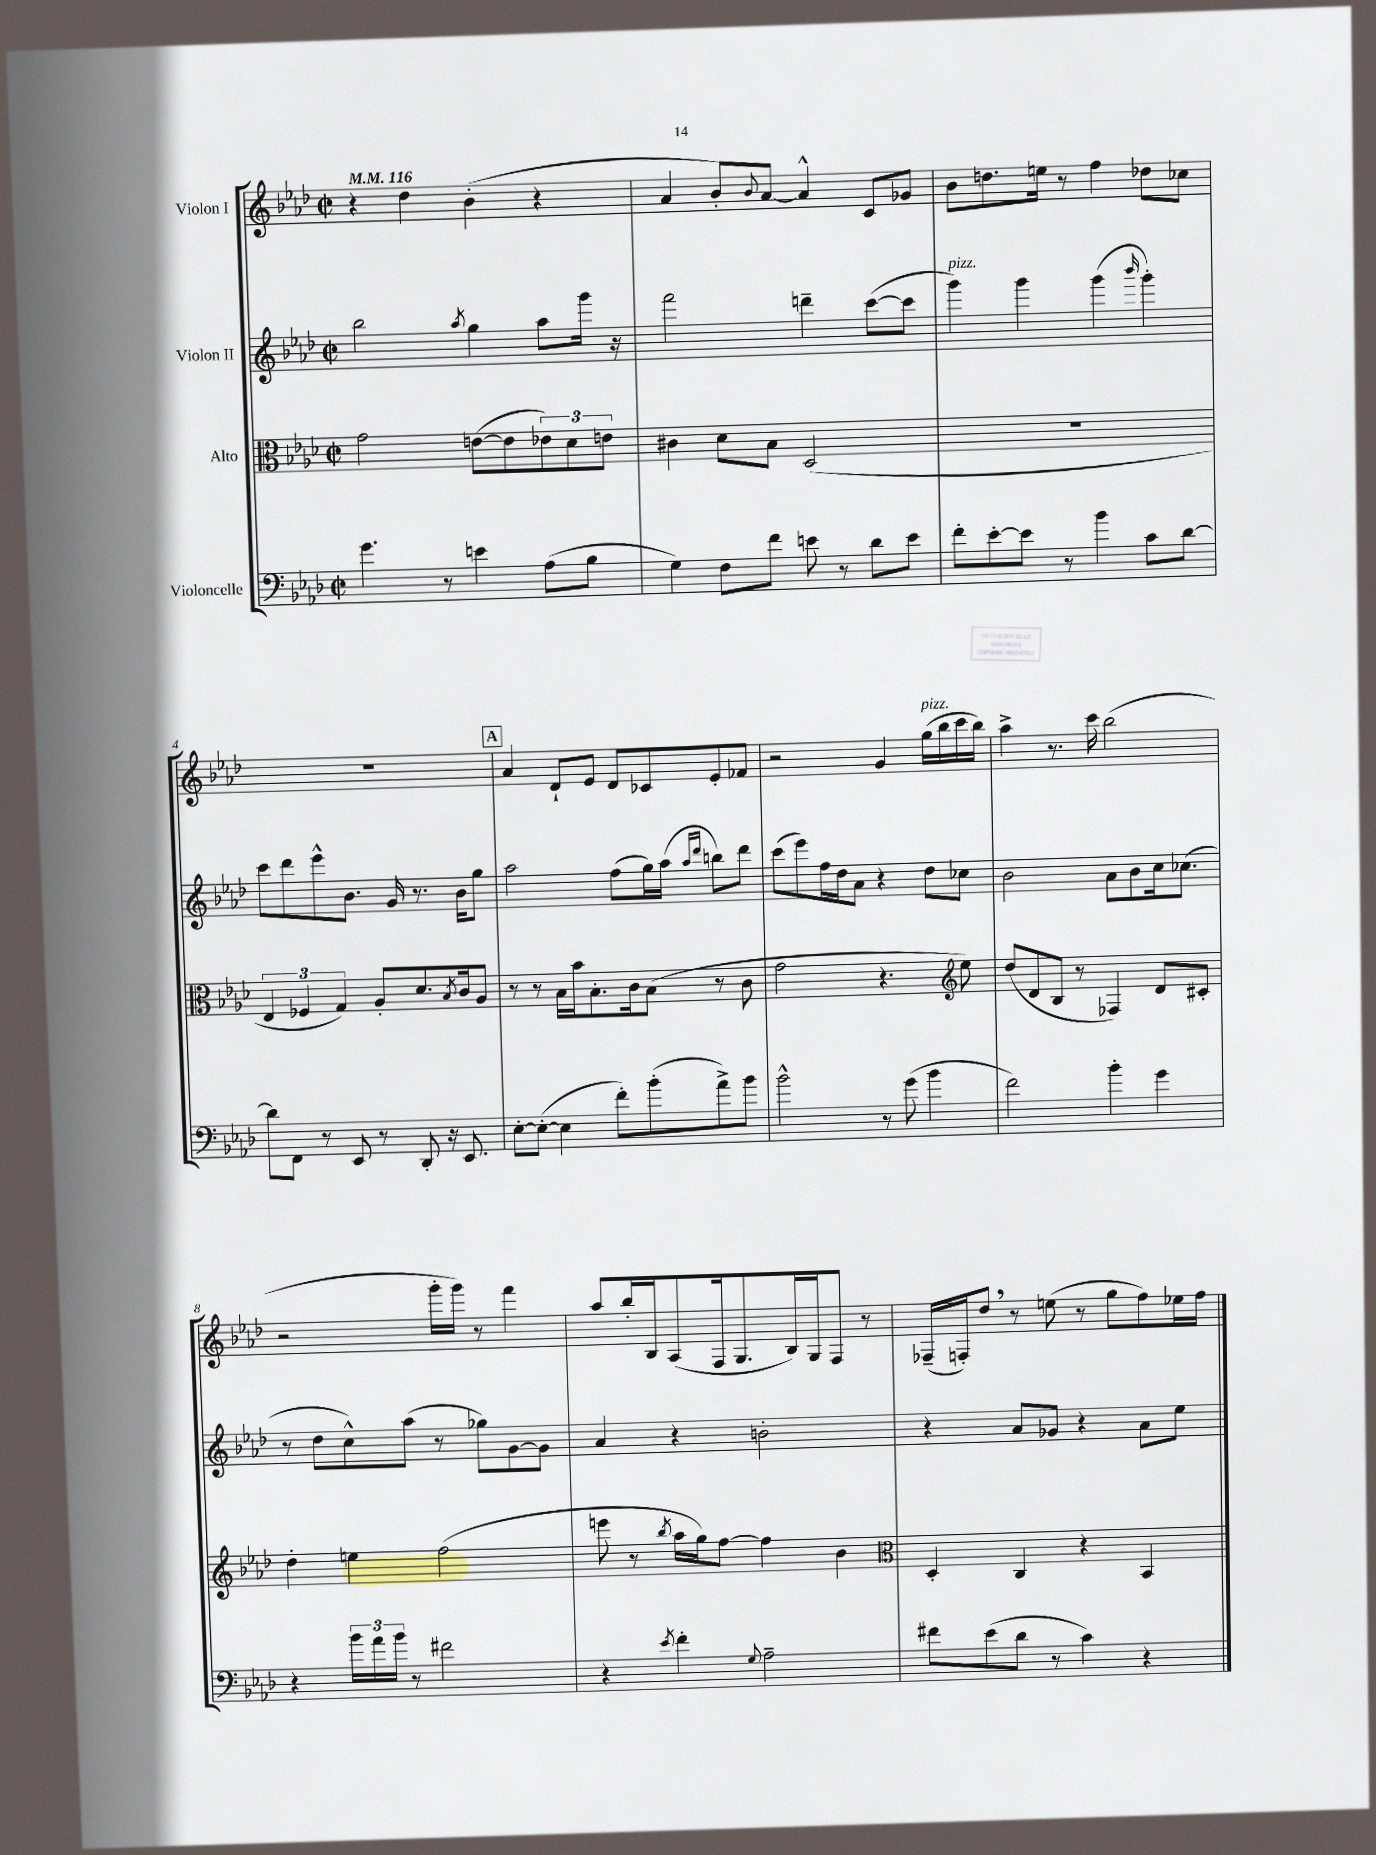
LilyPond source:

<<
\new StaffGroup <<
\new Staff = "s0" \with { instrumentName = "Violon I" } {
    \clef treble \key aes \major \defaultTimeSignature \time 2/2 \tempo 4 = 116
    r4 des''4 bes'4-.( r4 |
    aes'4 bes'8-.) \appoggiatura { bes'8 } aes'8~ aes'4-^ c'8 ges'8 |
    bes'8 d''8. e''16 r8 f''4 des''8 ces''8 |
    R1 |
    \mark \markup { \box "A" } aes'4 des'8-! ees'8 des'8 ces'8 ees'8-. fes'8 |
    r2 g'4 g''16^\markup { \italic "pizz." }( bes''16 c'''16 bes''16) |
    aes''4-> r8. c'''16 bes''2( |
    r2 g'''16-. g'''16) r8 f'''4 |
    aes''8 bes''16-. bes16 aes8( f16 g8. bes16) g16 f8 r8 |
    fes16--( f16-.) des''8 \breathe r8 e''8( r8 g''8 f''8) ees''16 f''16 \bar "|." |
}
\new Staff = "s1" \with { instrumentName = "Violon II" } {
    \clef treble \key aes \major \defaultTimeSignature \time 2/2
    bes''2 \acciaccatura { aes''8 } g''4 aes''8 g'''16 r16 |
    f'''2 d'''4-- c'''8~( c'''8 |
    g'''4^\markup { \italic "pizz." }) g'''4 g'''4( \grace { bes'''16 } g'''4-.) |
    c'''8 des'''8 ees'''8-^ bes'8. g'16 r8. bes'16 g''8 |
    \mark \markup { \box "A" } aes''2 f''8( g''16) aes''16( \grace { aes''16 des'''16 } b''8) des'''8 |
    c'''8( ees'''8) f''16 des''16 aes'8 r4 des''8 ces''8 |
    bes'2 aes'8 bes'8 c''16 ces''8.( |
    r8 des''8 c''8-^) aes''8( r8 ges''8) g'8~ g'8 |
    aes'4 r4 b'2-. |
    r4 aes'8 ges'8 r4 aes'8 ees''8 \bar "|." |
}
\new Staff = "s2" \with { instrumentName = "Alto" } {
    \clef alto \key aes \major \defaultTimeSignature \time 2/2
    g'2 e'8~( e'8 \tuplet 3/2 { ees'8) des'8 e'8 } |
    cis'4 des'8 bes8 des2( |
    R1 |
    \tuplet 3/2 { ees4 fes4 g4) } aes8-. des'8. \acciaccatura { bes8 } c'16 aes8 |
    \mark \markup { \box "A" } r8 r8 bes16 bes'16 bes8.-. c'16 bes8( r8 c'8 |
    g'2 r4. \clef treble ees''8) |
    des''8( des'8 bes8 r8 fes4) des'8 cis'8-. |
    des''4-. e''4 f''2( |
    e'''8 r8 \acciaccatura { bes''8 } aes''16 g''16) f''8~ f''4 bes'4 |
    \clef alto des4-. c4 r4 bes,4 \bar "|." |
}
\new Staff = "s3" \with { instrumentName = "Violoncelle" } {
    \clef bass \key aes \major \defaultTimeSignature \time 2/2
    g'4. r8 e'4 aes8( bes8 |
    g4) f8 f'8 e'8 r8 des'8 e'8 |
    f'8-. ees'8~-. ees'8 r8 bes'4 c'8 des'8~ |
    des'8 f,8 r8 ees,8 r8 des,8-. r16 ees,8. |
    \mark \markup { \box "A" } ees8~-. ees8~-.( ees4 f'8-.) bes'8-.( aes'8->) bes'8 |
    bes'2-^ r8 g'8( bes'4 |
    f'2) bes'4-. g'4 |
    r4 \tuplet 3/2 { bes'16 aes'16 bes'16 } r8 fis'2 |
    r4 \acciaccatura { ees'8 } f'4-. \appoggiatura { g8 } aes2-- |
    fis'8 ees'8( des'8 r8 c'4) r4 \bar "|." |
}
>>
>>
